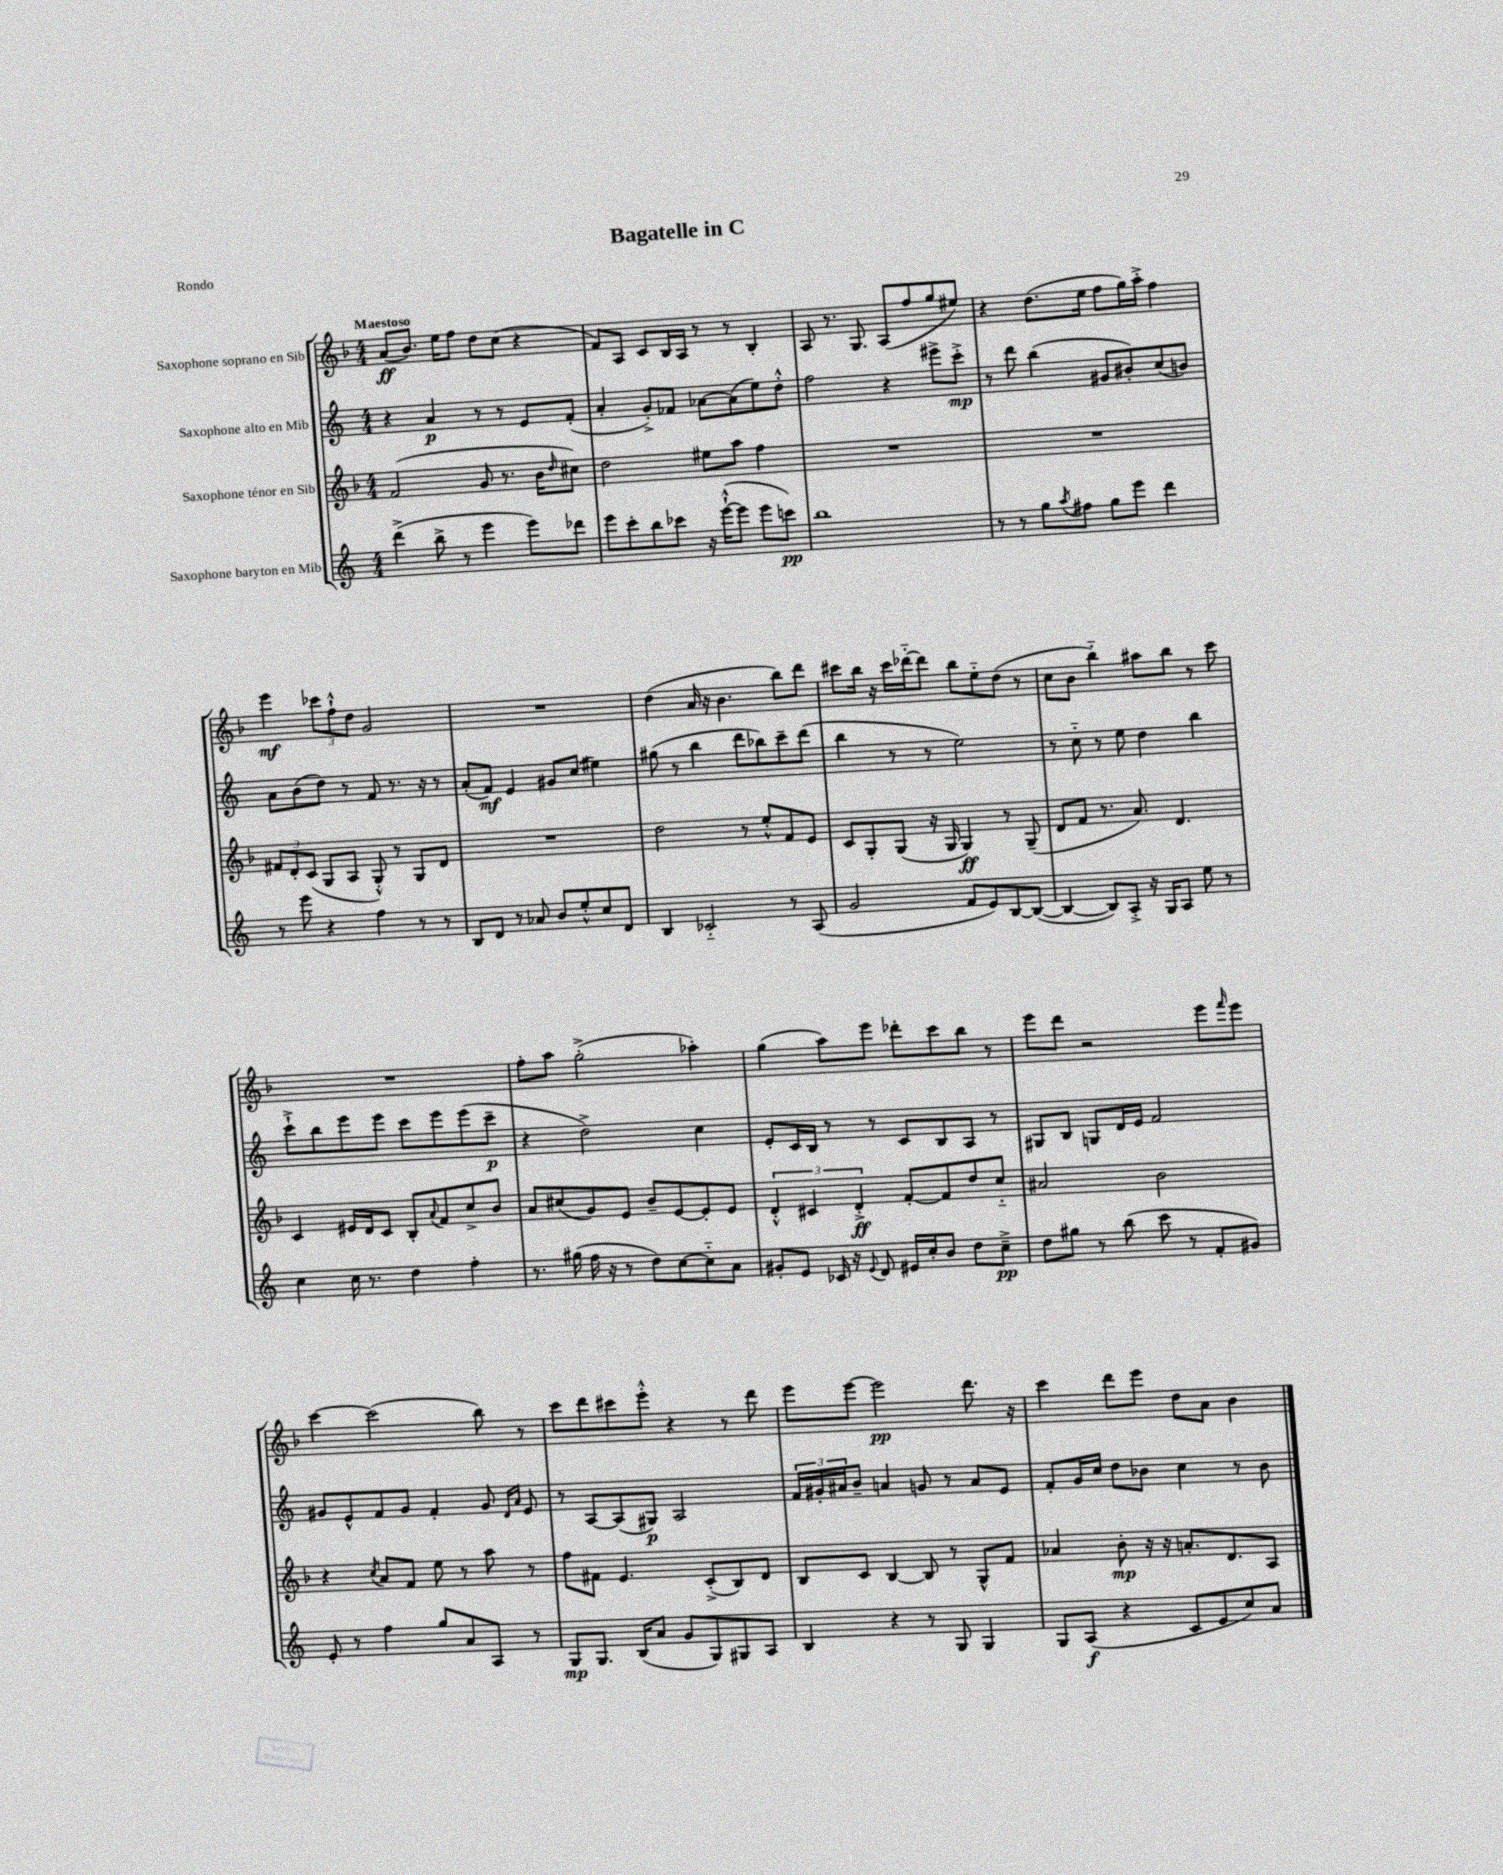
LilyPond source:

\header { title = "Bagatelle in C" piece = "Rondo" }
<<
\new StaffGroup <<
\new Staff = "s0" \with { instrumentName = "Saxophone soprano en Sib" } {
    \clef treble \key f \major \numericTimeSignature \time 4/4 \tempo "Maestoso"
    a'8\ff( bes'8.) e''16 f''8 d''8 c''8( r4 |
    f'8) a8 c'8 bes16 a16 r8 r8 bes4-. |
    a8 r8. g8. a8( f''8 g''8 eis''8) |
    r4 d''8.( e''16 f''8 g''16) a''16-.-> f''4 |
    e'''4\mf \tuplet 3/2 { ces'''8 f''8-!-^ d''8 } g'2 |
    R1 |
    d''4( a'16 r16 bes'4. bes''8) d'''8 |
    cis'''8 bes''16 r16 cis'''16 des'''16~-_ des'''8 bes''8 e''8-_ d''8( r8 |
    c''8 bes'8 bes''4-_) ais''8 bes''8 r8 c'''8 |
    R1 |
    f''8-. a''8 g''2-.->( aes''4-.) |
    g''4( a''8) e'''8 des'''8-. c'''8 bes''8 r8 |
    e'''8 d'''8 r2 e'''8 \grace { f'''16 } e'''8 |
    c'''4~ c'''2( bes''8) r8 |
    c'''8 d'''8 cis'''8 e'''8-.-^ r4 r8 d'''8 |
    e'''8 e'''8~ e'''2\pp d'''8. r16 |
    c'''4 d'''8 e'''8 d''8 a'8 bes'4 \bar "|." |
}
\new Staff = "s1" \with { instrumentName = "Saxophone alto en Mib" } {
    \clef treble \key c \major \numericTimeSignature \time 4/4
    r4 a'4\p r8 r8 e'8 f'8-.( |
    a'4-. g'8-.->) fes'8 aes'8~ aes'8( e''8) d''8-.-^ |
    f''2 r4 eis'''8-> c'''8-.->\mp |
    r8 d'''8 b''4( gis'8 bis'8-.) c''8( b'8) |
    a'8 b'8( d''8) r8 f'8 r8. r16 r8 |
    a'8-.( f'8\mf) e'4 gis'8 c''8( eis''4) |
    gis''8( r8 b''4 d'''8 bes''8) c'''8-- d'''8( |
    b''4 r8 r8 e''2) |
    r8 c''8-_ r8 e''8 d''4 b''4 |
    c'''8-!-> b''8 e'''8 e'''8 c'''8 e'''8 e'''8( c'''8--\p |
    r4 d''2->) c''4 |
    e'8-. c'16 b16 r8 r8 c'8 b8 a8 r8 |
    gis8 b8 g8 d'16 e'16 f'2 |
    gis'8 e'8-^ f'8 gis'8 f'4-. gis'8 \grace { d'16 a'16 } e'8 |
    r8 a8~ a8( gis8\p) a2 |
    \tuplet 3/2 { f'16 gis'16-. ais'16 } b'8-- a'4 g'8 r8 a'8 e'8 |
    f'8-. g'16 c''16 d''8 bes'8 c''4 r8 bes'8 \bar "|." |
}
\new Staff = "s2" \with { instrumentName = "Saxophone ténor en Sib" } {
    \clef treble \key f \major \numericTimeSignature \time 4/4
    f'2( g'8 r8. bes'16 \grace { d''16 } cis''8) |
    d''2 eis''8 a''8 f''4 |
    R1 |
    R1 |
    \tuplet 3/2 { fis'8 d'8-. c'8( } g8 a8 g8-.-^) r8 g8 d'8 |
    R1 |
    d''2 r8 e''8-.-^ f'8 e'8 |
    c'8 g8-. g8( r16 g16 g4\ff) r8 g8--( |
    d'8 f'8 r8. a'8.) d'4. |
    c'4 eis'16 d'16 c'8 bes8-. \appoggiatura { a'8 } f'8 c''8-> bes'8 |
    a'8 cis''8( g'8) e'8 bes'8-- e'8~ e'8-. e'8 |
    \tuplet 3/2 { d'4-.-^ cis'4 d'4-.->\ff } f'8~-. f'8 d''8 c''8-_ |
    ais'2 bes'2 |
    r4 \acciaccatura { c''8 } a'8 f'8 e''8 r8 a''8 r8 |
    f''8 fis'8 e'4. c'8-.->( bes8) d'8 |
    bes8 c'8 bes4~ bes8 r8 g8-^ f'8 |
    aes'4 bes'8-.\mp r16 r16 a'8.-. d'8. a8 \bar "|." |
}
\new Staff = "s3" \with { instrumentName = "Saxophone baryton en Mib" } {
    \clef treble \key c \major \numericTimeSignature \time 4/4
    d'''4->( b''8-> r8 e'''4 e'''8) des'''8 |
    e'''8 c'''8-. b''8 ces'''8 r16 e'''16~-!-^( e'''8 e'''8 c'''8\pp) |
    b''1 |
    r8 r8 g''8 \acciaccatura { a''8 } fis''8 g''8 e'''8 d'''4 |
    r8 e'''8 r4 f''4 r8 r8 |
    b8 d'8 r8 aes'8 b'8 e''8-.-^ c''8 d'8 |
    b4 ces'2-_ r8 a8( |
    g'2 f'8 e'8) b8~ b8~( |
    b4~ b8) a8-.-> r16 g16 a8 e''8 r8 |
    c''4 c''16 r8. d''4 f''4-. |
    r8. gis''16( f''16 r16 r8 d''8) c''8~ c''8-_ a'8 |
    gis'8-. e'8 ces'16 r16 \appoggiatura { e'8 } d'8 eis'16 c''16-. b'8 d''8 c''8--->\pp |
    d''8 gis''8 r8 b''8( c'''8 r8 f'8-. gis'8) |
    e'8-. r8 f''4 g''8 a'8 a8 r8 |
    g8\mp g8. b16( a'8 g'8 g8) gis8 a8 |
    b4 r4 r8 g8 g4 |
    g8 a8\f( r4 c'8 e'8 c''8) a'8 \bar "|." |
}
>>
>>
\layout { \context { \Score \remove "Bar_number_engraver" } }
